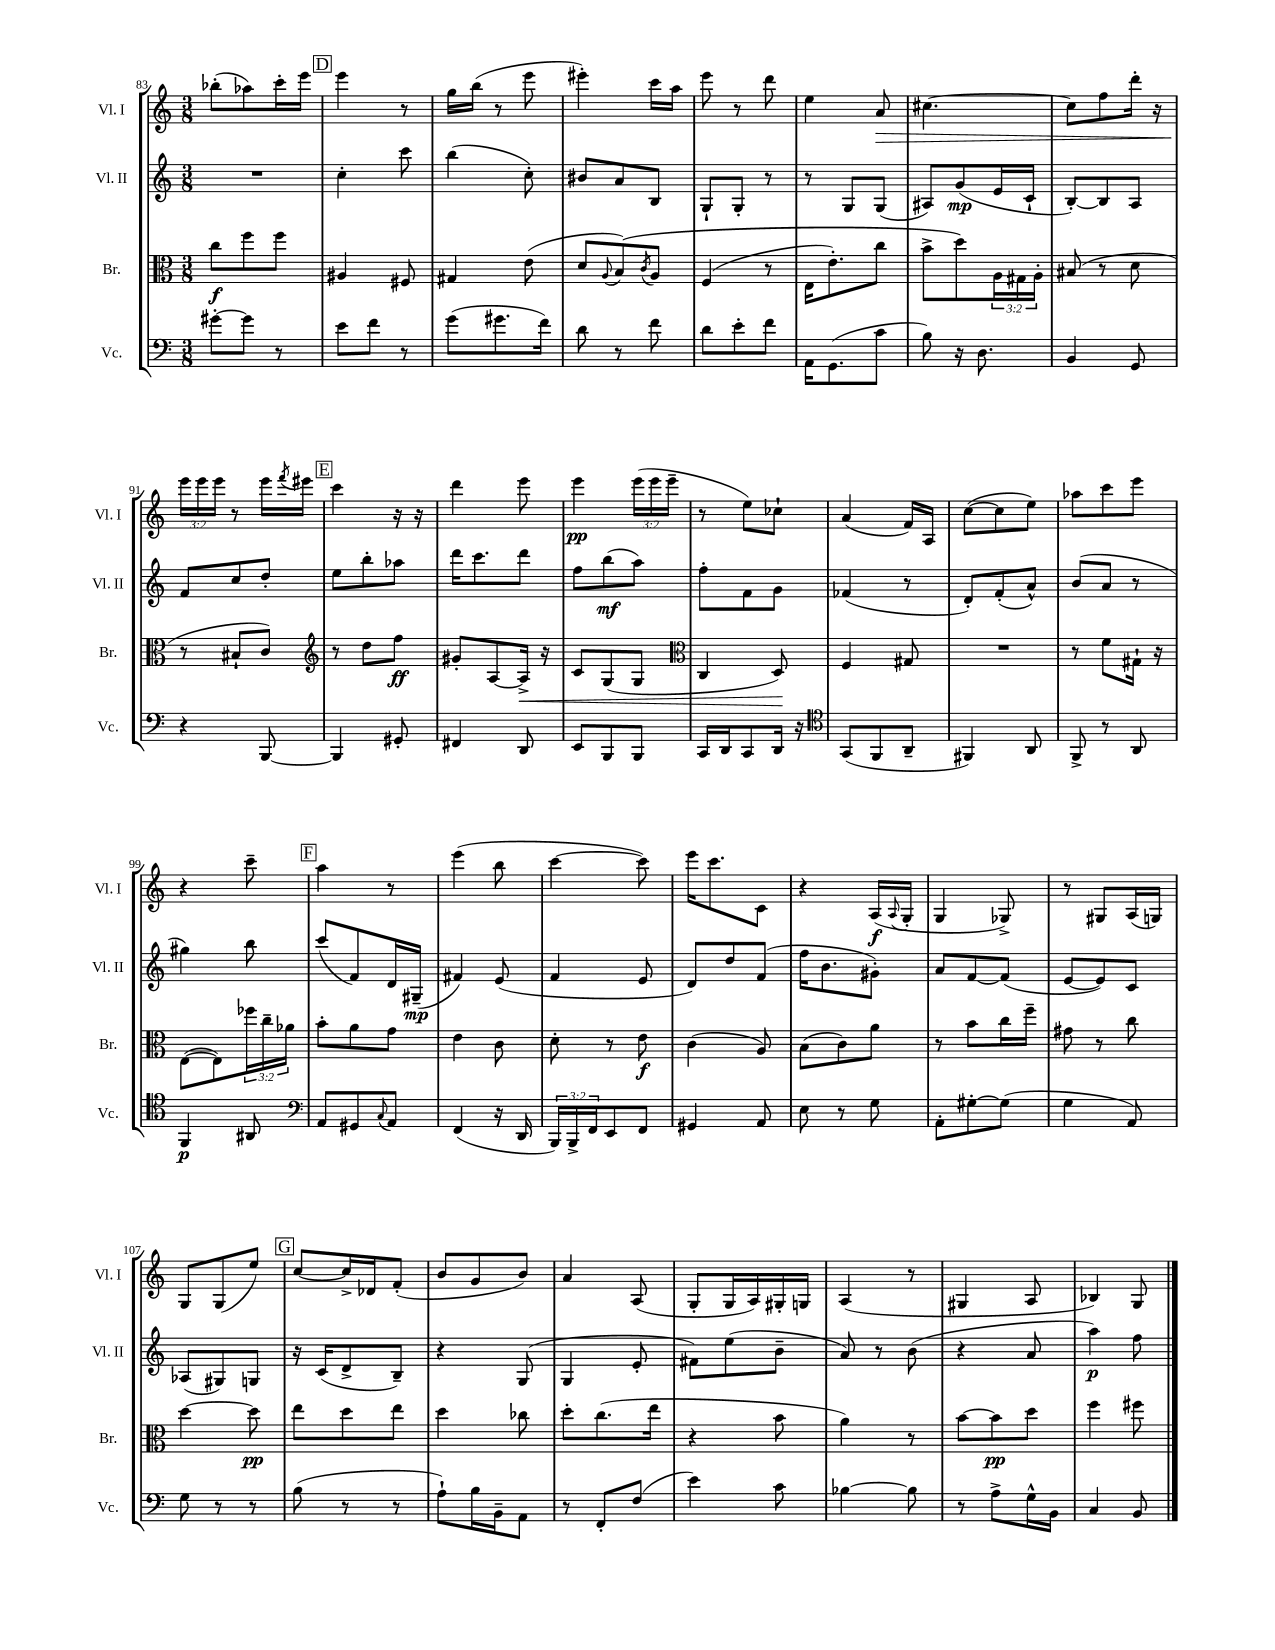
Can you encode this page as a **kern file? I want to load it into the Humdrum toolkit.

**kern	**dynam	**kern	**dynam	**kern	**dynam	**kern	**dynam
*part4	*part4	*part3	*part3	*part2	*part2	*part1	*part1
*staff4	*staff4	*staff3	*staff3	*staff2	*staff2	*staff1	*staff1
*I"Vc.	*	*I"Br.	*	*I"Vl. II	*	*I"Vl. I	*
*I'Vc.	*	*I'Br.	*	*I'Vl. II	*	*I'Vl. I	*
*clefF4	*	*clefC3	*	*clefG2	*	*clefG2	*
*k[]	*	*k[]	*	*k[]	*	*k[]	*
*M3/8	*	*M3/8	*	*M3/8	*	*M3/8	*
=83	=83	=83	=83	=83	=83	=83	=83
[8g#X'\L	.	8cc\L	f	4.r	.	(8bb-X'\L	.
8g#\J]	.	8ff\	.	.	.	8aa-X\)	.
8r	.	8ff\J	.	.	.	16ccc'\L	.
.	.	.	.	.	.	16eee\JJ	.
!!LO:REH:place=s1:t=D
=84	=84	=84	=84	=84	=84	=84	=84
8e\L	.	4A#X/	.	4cc'\	.	4eee\	.
8f\J	.	.	.	.	.	.	.
8r	.	8F#X/	.	8ccc\	.	8r	.
=85	=85	=85	=85	=85	=85	=85	=85
(8g\L	.	4G#X/	.	(4bb\	.	16gg\LL	.
.	.	.	.	.	.	(16bb\JJ	.
8.g#X\	.	.	.	.	.	8r	.
.	.	(8e\	.	8cc'\)	.	8eee\	.
16f\Jk)	.	.	.	.	.	.	.
=86	=86	=86	=86	=86	=86	=86	=86
8d\	.	8d/L	.	8b#X/L	.	4eee#X'\)	.
.	.	8qqA/	.	.	.	.	.
8r	.	(8B/)	.	8a/	.	.	.
.	.	8qc/	.	.	.	.	.
8f\	.	8A/J	.	8B/J	.	16ccc\LL	.
.	.	.	.	.	.	16aa\JJ	.
=87	=87	=87	=87	=87	=87	=87	=87
8d\L	.	(4F/	.	8G`/L	.	8eee\	.
8e'\	.	.	.	8G'/J	.	8r	.
8f\J	.	8r	.	8r	.	8ddd\	.
=88	=88	=88	=88	=88	=88	=88	=88
16AA\KL	.	16E\KL	.	8r	.	4ee\	.
(8.GG\	.	8.e'\)	.	.	.	.	.
.	.	.	.	8G/L	.	.	.
!	!	!	!	!	!	!	!LO:HP:b
8c\J	.	8cc\J	.	(8G/J	.	8a/	>
=89	=89	=89	=89	=89	=89	=89	=89
8B\)	.	8b^\L	.	8A#X/L)	.	[4.cc#X\	.
16r	.	8dd\)	.	(8g/	mp	.	.
8.D\	.	.	.	.	.	.	.
.	.	24A\L	.	16e/L	.	.	.
.	.	24G#X\	.	.	.	.	.
.	.	.	.	16c`/JJ	.	.	.
.	.	24A'\JJ	.	.	.	.	.
=90	=90	=90	=90	=90	=90	=90	=90
4BB/	.	(8B#X/	.	[8B'/L)	.	8cc#\L]	.
.	.	8r	.	8B/]	.	8ff\	.
8GG/	.	8d\	.	8A/J	.	16ddd'\Jk	.
.	.	.	.	.	.	16r	.
!!LO:LB:g=z
=91	=91	=91	=91	=91	=91	=91	=91
4r	.	8r	.	8f/L	.	24eee\LL	.
.	.	.	.	.	.	24eee\	]
.	.	.	.	.	.	24eee\JJ	.
.	.	8B#X`/L	.	8cc/	.	8r	.
[8BBB/	.	8c/J)	.	8dd'/J	.	16eee\LL	.
.	.	.	.	.	.	8qfff/	.
.	.	.	.	.	.	16eee#X\JJ	.
!!LO:REH:place=s1:t=E
=92	=92	=92	=92	=92	=92	=92	=92
*	*	*clefG2	*	*	*	*	*
4BBB/]	.	8r	.	8ee\L	.	4ccc\	.
.	.	8dd\L	.	8bb'\	.	.	.
8GG#X'/	.	8ff\J	ff	8aa-X\J	.	16r	.
.	.	.	.	.	.	16r	.
=93	=93	=93	=93	=93	=93	=93	=93
4FF#X/	.	8g#X'/L	.	16ddd\KL	.	4ddd\	.
.	.	.	.	8.ccc\	.	.	.
.	.	[8A/	.	.	.	.	.
!	!	!	!LO:HP:b	!	!	!	!
8DD/	.	16A^/Jk]	<	8ddd\J	.	8eee\	.
.	.	16r	.	.	.	.	.
=94	=94	=94	=94	=94	=94	=94	=94
8EE/L	.	8c/L	.	8ff\L	.	4eee\	pp
8BBB/	.	(8G/	.	(8bb\	mf	.	.
8BBB/J	.	8G/J	.	8aa\J)	.	(24eee\LL	.
.	.	.	.	.	.	24eee\	.
.	.	.	.	.	.	24eee~\JJ	.
=95	=95	=95	=95	=95	=95	=95	=95
*	*	*clefC3	*	*	*	*	*
16CC/LL	.	4C/	.	8ff'\L	.	8r	.
16DD/J	.	.	.	.	.	.	.
8CC/	.	.	.	8f\	.	8ee\L)	.
16DD/Jk	.	8D/)	.	8g\J	.	8cc-X`\J	.
16r	.	.	.	.	.	.	.
.	.	.	[	.	.	.	.
=96	=96	=96	=96	=96	=96	=96	=96
*clefC4	*	*	*	*	*	*	*
(8GG/L	.	4F/	.	(4f-X/	.	(4a/	.
8FF/	.	.	.	.	.	.	.
8AA~/J	.	8G#X/	.	8r	.	16f/LL)	.
.	.	.	.	.	.	16A/JJ	.
=97	=97	=97	=97	=97	=97	=97	=97
4FF#X/)	.	4.r	.	8d'/L)	.	([8cc\L	.
.	.	.	.	(8f'/	.	8cc\]	.
8AA/	.	.	.	8a^^/J)	.	8ee\J)	.
=98	=98	=98	=98	=98	=98	=98	=98
8FF^/	.	8r	.	(8b/L	.	8aa-X\L	.
8r	.	8f\L	.	8a/J	.	8ccc\	.
8AA/	.	16G#X`\Jk	.	8r	.	8eee\J	.
.	.	16r	.	.	.	.	.
!!LO:LB:g=z
=99	=99	=99	=99	=99	=99	=99	=99
4FF/	p	([8E\L	.	4gg#X\)	.	4r	.
.	.	8E\])	.	.	.	.	.
8AA#X/	.	24ff-X\L	.	8bb\	.	8ccc~\	.
.	.	24cc~\	.	.	.	.	.
.	.	24a-X\JJ	.	.	.	.	.
!!LO:REH:place=s1:t=F
=100	=100	=100	=100	=100	=100	=100	=100
*clefF4	*	*	*	*	*	*	*
8AA/L	.	8b'\L	.	(8ccc/L	.	4aa\	.
8GG#X/	.	8a\	.	8f/)	.	.	.
8qqC/	.	.	.	.	.	.	.
8AA/J	.	8g\J	.	16d/L	.	8r	.
.	.	.	.	(16G#X~/JJ	mp	.	.
=101	=101	=101	=101	=101	=101	=101	=101
(4FF/	.	4e\	.	4f#X/)	.	(4eee\	.
16r	.	8c\	.	(8e/	.	8bb\	.
16DD/	.	.	.	.	.	.	.
=102	=102	=102	=102	=102	=102	=102	=102
24BBB/LL)	.	8d'\	.	4f/	.	[4ccc\	.
24BBB^/	.	.	.	.	.	.	.
24FF/J	.	.	.	.	.	.	.
8EE/	.	8r	.	.	.	.	.
8FF/J	.	8e\	f	8e/	.	8ccc\])	.
=103	=103	=103	=103	=103	=103	=103	=103
4GG#X/	.	(4c\	.	8d/L)	.	16eee\KL	.
.	.	.	.	.	.	8.ccc\	.
.	.	.	.	8dd/	.	.	.
8AA/	.	8A/)	.	(8f/J	.	8c\J	.
=104	=104	=104	=104	=104	=104	=104	=104
8E\	.	(8B\L	.	16ff\KL	.	4r	.
.	.	.	.	8.b\	.	.	.
8r	.	8c\)	.	.	.	.	.
8G\	.	8a\J	.	8g#X'\J)	.	(16A/LL	f
.	.	.	.	.	.	8qqA/	.
.	.	.	.	.	.	16G'/JJ	.
=105	=105	=105	=105	=105	=105	=105	=105
8AA'\L	.	8r	.	8a/L	.	4G/	.
[8G#X'\	.	8b\L	.	[8f/	.	.	.
(8G#\J]	.	16cc\L	.	(8f/J]	.	8G-X^/)	.
.	.	16ff~\JJ	.	.	.	.	.
=106	=106	=106	=106	=106	=106	=106	=106
4G\	.	8g#X\	.	[8e/L	.	8r	.
.	.	8r	.	8e/])	.	8G#X/L	.
8AA/)	.	8cc\	.	8c/J	.	(16A/L	.
.	.	.	.	.	.	16Gn/JJ)	.
!!LO:LB:g=z
=107	=107	=107	=107	=107	=107	=107	=107
8G\	.	[4dd\	.	(8A-X/L	.	8G/L	.
8r	.	.	.	8G#X/)	.	(8G/	.
8r	.	8dd\]	pp	8Gn/J	.	8ee/J)	.
!!LO:REH:place=s1:t=G
=108	=108	=108	=108	=108	=108	=108	=108
(8B\	.	8ee\L	.	16r	.	[8cc/L	.
.	.	.	.	(16c/KL	.	.	.
8r	.	8dd\	.	8d^/	.	16cc^/L]	.
.	.	.	.	.	.	16d-X/J	.
8r	.	8ee\J	.	8B~/J)	.	(8f'/J	.
=109	=109	=109	=109	=109	=109	=109	=109
8A`\L)	.	4dd\	.	4r	.	8b/L	.
16B\L	.	.	.	.	.	8g/	.
16BB~\J	.	.	.	.	.	.	.
8AA\J	.	8cc-X\	.	(8G/	.	8b/J)	.
=110	=110	=110	=110	=110	=110	=110	=110
8r	.	8dd'\L	.	4G/	.	4a/	.
8FF'/L	.	(8.cc\	.	.	.	.	.
(8F/J	.	.	.	8e'/	.	(8A/	.
.	.	16ee\Jk	.	.	.	.	.
=111	=111	=111	=111	=111	=111	=111	=111
4e\)	.	4r	.	8f#X\L)	.	8G'/L	.
.	.	.	.	(8ee\	.	16G/L	.
.	.	.	.	.	.	16A/)	.
8c\	.	8b\	.	8b~\J	.	16G#X'/	.
.	.	.	.	.	.	16Gn/JJ	.
=112	=112	=112	=112	=112	=112	=112	=112
[4B-X\	.	4a\)	.	8a/)	.	(4A/	.
.	.	.	.	8r	.	.	.
8B-\]	.	8r	.	(8b\	.	8r	.
=113	=113	=113	=113	=113	=113	=113	=113
8r	.	[8b\L	.	4r	.	4G#X/	.
8A^\L	.	8b\]	pp	.	.	.	.
16G^^\L	.	8dd\J	.	8a/	.	8A/	.
16BB\JJ	.	.	.	.	.	.	.
=114	=114	=114	=114	=114	=114	=114	=114
4C/	.	4ff\	.	4aa\)	p	4B-X/)	.
8BB/	.	8ff#X\	.	8ff\	.	8G/	.
==	==	==	==	==	==	==	==
*-	*-	*-	*-	*-	*-	*-	*-
